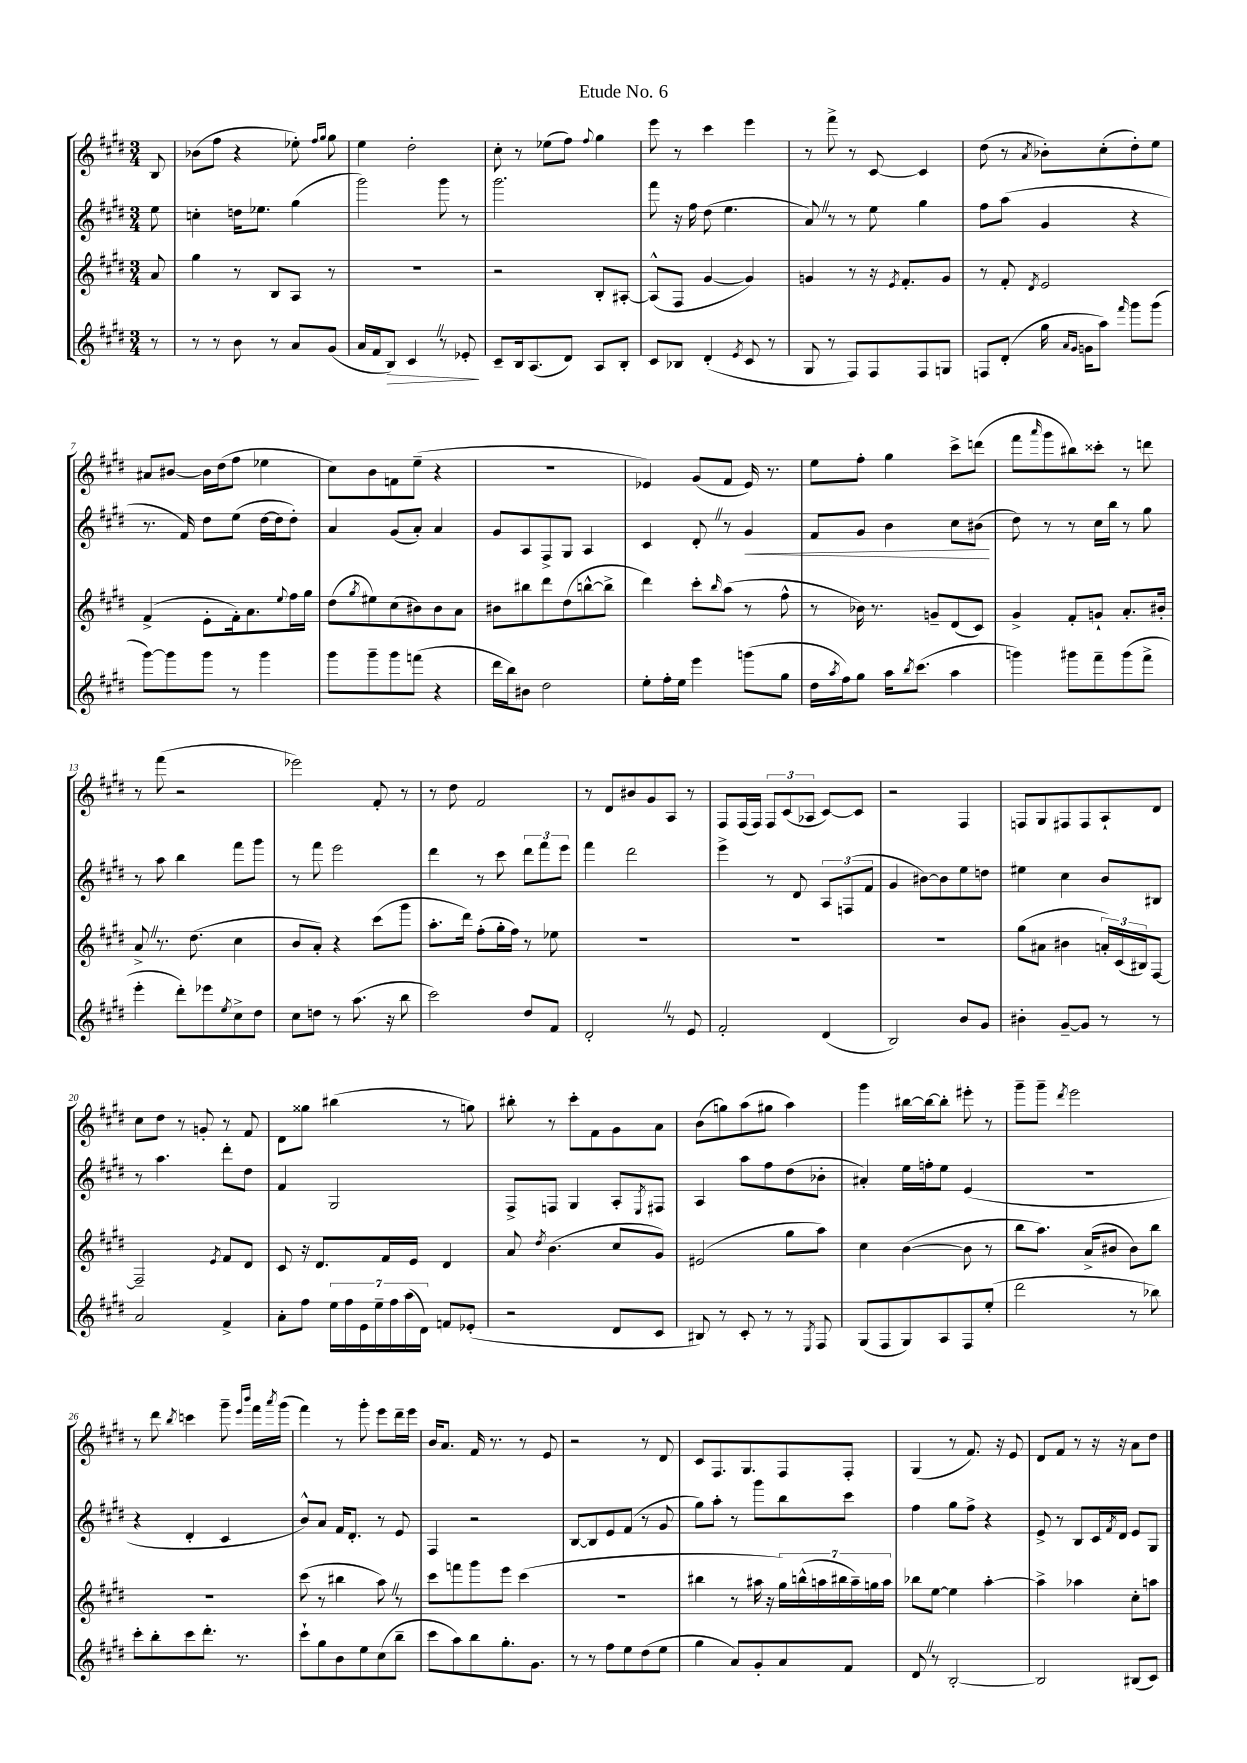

**kern	**kern	**kern	**kern
*staff4	*staff3	*staff2	*staff1
*clefG2	*clefG2	*clefG2	*clefG2
*k[f#c#g#d#]	*k[f#c#g#d#]	*k[f#c#g#d#]	*k[f#c#g#d#]
*M3/4	*M3/4	*M3/4	*M3/4
8r	8a/	8ee\	8B/
=	=	=	=
8r	4gg#\	4cc'\	(8b-\L
8r	.	.	8ff#\J
8b\	8r	16dd\LK	4r
.	.	8.ee-\J	.
8r	8B/L	.	.
8a/L	8A/J	(4gg#\	8ee-'\)
.	.	.	16qqff#/LL
.	.	.	16qqgg#/JJ
(8g#/J	8r	.	8gg#\
=	=	=	=
16a/LL	2.r	2ggg#\)	4ee\
16f#/J	.	.	.
8B/J)	.	.	.
4c#/	.	.	2dd#'\
8r	.	8ggg#\	.
8e-'/	.	8r	.
=	=	=	=
8c#~/L	2r	2.ggg#\	8cc#'\
16B/k	.	.	8r
(8.A/	.	.	.
.	.	.	(8ee-\L
8d#/J)	.	.	8ff#\J)
.	.	.	8qqff#/
8A/L	8B'/L	.	4gg#\
8B'/J	[8A#'/J	.	.
=	=	=	=
8c#/L	(8A#^^/]L	8fff#\	8eee\
8B-/J	8F#/J	16r	8r
.	.	16ff#\	.
(4d#'/	[4g#/	(8dd#\	4ccc#\
.	.	4.ee\	.
8qe/	.	.	.
8c#/	4g#/])	.	4eee\
8r	.	.	.
=	=	=	=
8G#/	4g/	8a/)	8r
8r	.	8r	8fff#^\
8F#/L)	8r	8r	8r
8F#/	16r	8ee\	[8c#/
.	8qe/	.	.
.	8.f#'/L	.	.
8F#/	.	4gg#\	4c#/]
8G/J	8g/J	.	.
=	=	=	=
8F/L	8r	8ff#\L	(8dd#\
(8d#'/J	8f#'/	(8aa\J	8r
.	8qd#/	.	8qa/
16gg#\	2e/	4g#/	8b-'\L)
16qqa/LL	.	.	.
16qqg#/JJ	.	.	.
16g\LK	.	.	.
8aa\J)	.	.	(8cc#'\
16qqfff#/	.	.	.
8ggg#\L	.	4r	8dd#'\)
(8ggg#\J	.	.	8ee\J
=	=	=	=
[8ggg#\L)	(4f#^/	8.r	8a#/L
8ggg#\]	.	.	[8b#/J
.	.	16f#/)	.
8ggg#\J	8e'\L	8dd#\L	16b#\]LL
.	.	.	(16dd#\J
8r	16f#'\k)	(8ee\J	8ff#\J
.	8.a\	.	.
4ggg#\	.	[16dd#\LL	4ee-\
.	.	16dd#\]J	.
.	8qqee/	.	.
.	16ff#\L	8dd#'\J)	.
.	16gg#\JJ	.	.
=	=	=	=
8ggg#\L	(8dd#\L	4a/	8cc#\L)
.	8qgg#/	.	.
8ggg#~\	8ee#\)	.	8b\
8ggg#\	(8cc#\	(8g#/L	8f\
(8fff\J	8b#\)	8a'/J)	(8ee~\J
4r	8b#\	4a/	4r
.	8a\J	.	.
=	=	=	=
16ddd#\LL	8b#\L	8g#/L	2.r
16bb\J)	.	.	.
8b#\J	8bb#\	8A/	.
2dd#\	8ddd#\	8F#^/	.
.	(8dd#\	8G#/J	.
.	[8bb^^\	4A/	.
.	8bb^\]J	.	.
=	=	=	=
8ee'\L	4ddd#\)	4c#/	4e-/)
16ff#'\L	.	.	.
16ee\JJ	.	.	.
4eee\	8ccc#'\L	8d#'/	(8g#/L
.	16qqbb/	.	.
.	(8aa\J	8r	8f#/J
(8ggg\L	8r	4g#/	16e-/)
.	.	.	8.r
8gg#\J	8ff#^^\	.	.
=	=	=	=
16dd#\LL	8r	8f#/L	8ee\L
8qaa/	.	.	.
16ff#\J)	.	.	.
8gg#\J	16b-\)	8g#/J	8ff#'\J
.	8.r	.	.
16aa\LK	.	4b\	4gg#\
8qbb/	.	.	.
(8.ccc#\J	.	.	.
.	8g~/L	.	.
4aa\	(8d#/	8cc#\L	8ccc#^\L
.	8c#/J)	(8b#\J	(8ddd\J
=	=	=	=
4ggg\)	4g#^/	8dd#\)	8fff#\L
.	.	.	16qqaaa/
.	.	8r	8ggg#\
8ggg#\L	8f#'/L	8r	8bb#\)
8fff#~\	8g`/J	16cc#\LL	8ccc##'\J
.	.	16bb\JJ	.
(8ggg#\	8.a'/L	8r	8r
8fff#^\J	.	8gg#\	8ddd\
.	16b#'/Jk	.	.
=	=	=	=
4eee'\	8a^/	8r	8r
.	8.r	8aa\	(8fff#\
8ddd#'\L)	.	4bb\	2r
.	(8.dd#\	.	.
8eee-\	.	.	.
8qee/	.	.	.
8cc#^\	4cc#\	8fff#\L	.
8dd#\J	.	8ggg#\J	.
=	=	=	=
8cc#\L	8b/L	8r	2eee-\)
8dd\J	8a'/J)	8fff#\	.
8r	4r	2eee\	.
(8.aa\	.	.	.
.	(8ccc#\L	.	8f#'/
16r	.	.	.
8bb\	8ggg#\J	.	8r
=	=	=	=
2ccc#\)	8.aa'\L	4ddd#\	8r
.	.	.	8dd#\
.	16ddd#\Jk)	.	.
.	(8ff#'\L	8r	2f#/
.	16gg#'\L	8ccc#\	.
.	16ff#\JJ)	.	.
8dd#/L	8r	12ddd#\L	.
.	.	12fff#\	.
8f#/J	8ee-\	.	.
.	.	12eee\J	.
=	=	=	=
2d#'/	2.r	4fff#\	8r
.	.	.	8d#/L
.	.	2ddd#\	8b#/
.	.	.	8g#/
8r	.	.	8A/J
8e/	.	.	8r
=	=	=	=
2f#'/	2.r	4eee^\	8F#/L
.	.	.	(16F#/L
.	.	.	16F#/JJ)
.	.	8r	12F#/L
.	.	.	(12c#/
.	.	8d#/	.
.	.	.	12A-/J
(4d#/	.	12A/L	[8c#/L)
.	.	(12F/	.
.	.	.	8c#/]J
.	.	12f#/J	.
=	=	=	=
2B/)	2.r	4g#/	2r
.	.	[8b#\L)	.
.	.	8b#\]	.
8b/L	.	8ee\	4F#/
8g#/J	.	8dd\J	.
=	=	=	=
4b#'\	(8gg#\L	4ee#\	8F/L
.	8a#\J	.	8G#/
[8g#~/L	4b#\	4cc#\	8F#/
8g#/]J	.	.	8F#/
8r	24a'/LL)	8b/L	8A`/
.	(24c#/	.	.
.	24B#/J)	.	.
8r	[8F#/J	8B#/J	8d#/J
=	=	=	=
2a/	2F#~/]	8r	8cc#\L
.	.	4.aa\	8dd#\J
.	.	.	8r
.	.	.	8g'/
.	8qe/	.	.
4f#^/	8f#/L	8ddd#'\L	8r
.	8d#/J	8dd#\J	8f#/
=	=	=	=
8a'\L	8c#/	4f#/	8d#\L
8ff#\J	16r	.	8gg##\J
.	8.d#/L	.	.
28ee\LL	.	2G#/	(4bb#\
28ff#\	.	.	.
28e\	.	.	.
28ee~\	.	.	.
.	16f#/L	.	.
28ff#\	.	.	.
(28aa\	.	.	.
.	16e/JJ	.	.
28d#\JJ)	.	.	.
8f/L	4d#/	.	8r
(8e-'/J	.	.	8gg\)
=	=	=	=
2r	8a/	8F#^/L	8bb#'\
.	8qdd#/	.	.
.	(4.b\	8F/J	8r
.	.	4G#/	8ccc#'\L
.	.	.	8f#\
8d#/L	8cc#/L	8A'/L	8g#\
.	.	8qE/	.
8c#/J	8g#/J)	8F#/J	8a\J
=	=	=	=
8B#/)	(2e#/	4A/	(8b\L
8r	.	.	8gg\)
8c#'/	.	8aa\L	(8aa\
8r	.	8ff#\	8gg#\J
8r	8gg#\L	(8dd#\	4aa\)
8qE/	.	.	.
8F#/	8aa\J)	8b-'\J	.
=	=	=	=
(8G#/L	4cc#\	4a#'/)	4ggg#\
8F#/	.	.	.
8G#/)	([4b\	16ee\LL	[16bb#\LL
.	.	16ff'\J	16bb#\_J
8A/	.	8ee\J	8bb#'\]J
8F#/	8b\]	(4e/	8eee#'\
(8ee'/J	8r	.	8r
=	=	=	=
2ddd#\	8bb\L	2.r	8ggg#~\L
.	8.aa\J)	.	8ggg#~\J
.	.	.	8qddd#/
.	.	.	2eee\
.	(16a^/LK	.	.
.	8b#/J	.	.
8r	8b#\L)	.	.
8bb-\)	8bb\J	.	.
=	=	=	=
8ccc#'\L	2.r	4r	8r
8bb'\	.	.	8ddd#\
.	.	.	8qbb/
8ccc#\	.	4d#'/	4ccc\
8.ddd#'\J	.	.	.
.	.	4c#/	8ggg#~\
8.r	.	.	.
.	.	.	16qqeee/LL
.	.	.	16qqbbb/JJ
.	.	.	16fff#\LL
.	.	.	8qaaa/
.	.	.	(16ggg#\JJ
=	=	=	=
8ccc#`\L	(8ccc#\	8b^^/L)	4fff#\)
8gg#\	8r	8a/J	.
8b\	4bb#\	16f#/LK	8r
.	.	8.d#'/J	.
8ee\	.	.	8ggg#'\
(8cc#\	8aa\)	8r	8eee\L
8bb~\J	8r	8e/	16ddd#~\L
.	.	.	16eee\JJ
=	=	=	=
8ccc#\L	8ccc#\L	4F#/	16b/LK
.	.	.	8.a/J
8aa\)	8fff\	.	.
8bb\	8ggg#\	2r	16f#/
.	.	.	8.r
8.gg#'\	8eee\J	.	.
.	(4ccc#\	.	8r
8.g#\J	.	.	.
.	.	.	8e/
=	=	=	=
8r	2.r	[8B/L	2r
8r	.	8B/]	.
8ff#\L	.	8e/	.
8ee\	.	(8f#/J	.
(8dd#\	.	8r	8r
8ee\J	.	8g#/	8d#/
=	=	=	=
4gg#\	4bb#\	8gg#\L)	8c#/L
.	.	8aa'\J	8.F#/
8a/L)	8r	8r	.
.	.	.	8.G#/
8g#'/	16aa#\	8ggg#\L	.
.	16r	.	.
8a/	28gg#\LL)	8bb\	8F#/
.	(28bb^^\	.	.
.	28aa\	.	.
.	28bb#\	.	.
8f#/J	.	8ccc#\J	8F#'/J
.	28aa~\)	.	.
.	28gg\	.	.
.	28aa\JJ	.	.
=	=	=	=
8d#/	8bb-\L	4ff#\	(4G#/
8r	[8ee\J	.	.
[2B'/	4ee\]	8gg#\L	8r
.	.	8ff#^\J	8.f#/)
.	[4aa'\	4r	.
.	.	.	16r
.	.	.	8e/
=	=	=	=
2B/]	4aa^\]	8e^/	8d#/L
.	.	8r	8f#/J
.	4aa-\	8B/L	8r
.	.	16c#/L	16r
.	.	8qf#/	.
.	.	16d#/JJ	16r
(8B#/L	8cc#'\L	8e/L	8a\L
8c#/J)	8aa\J	8G#/J	8dd#\J
==	==	==	==
*-	*-	*-	*-
